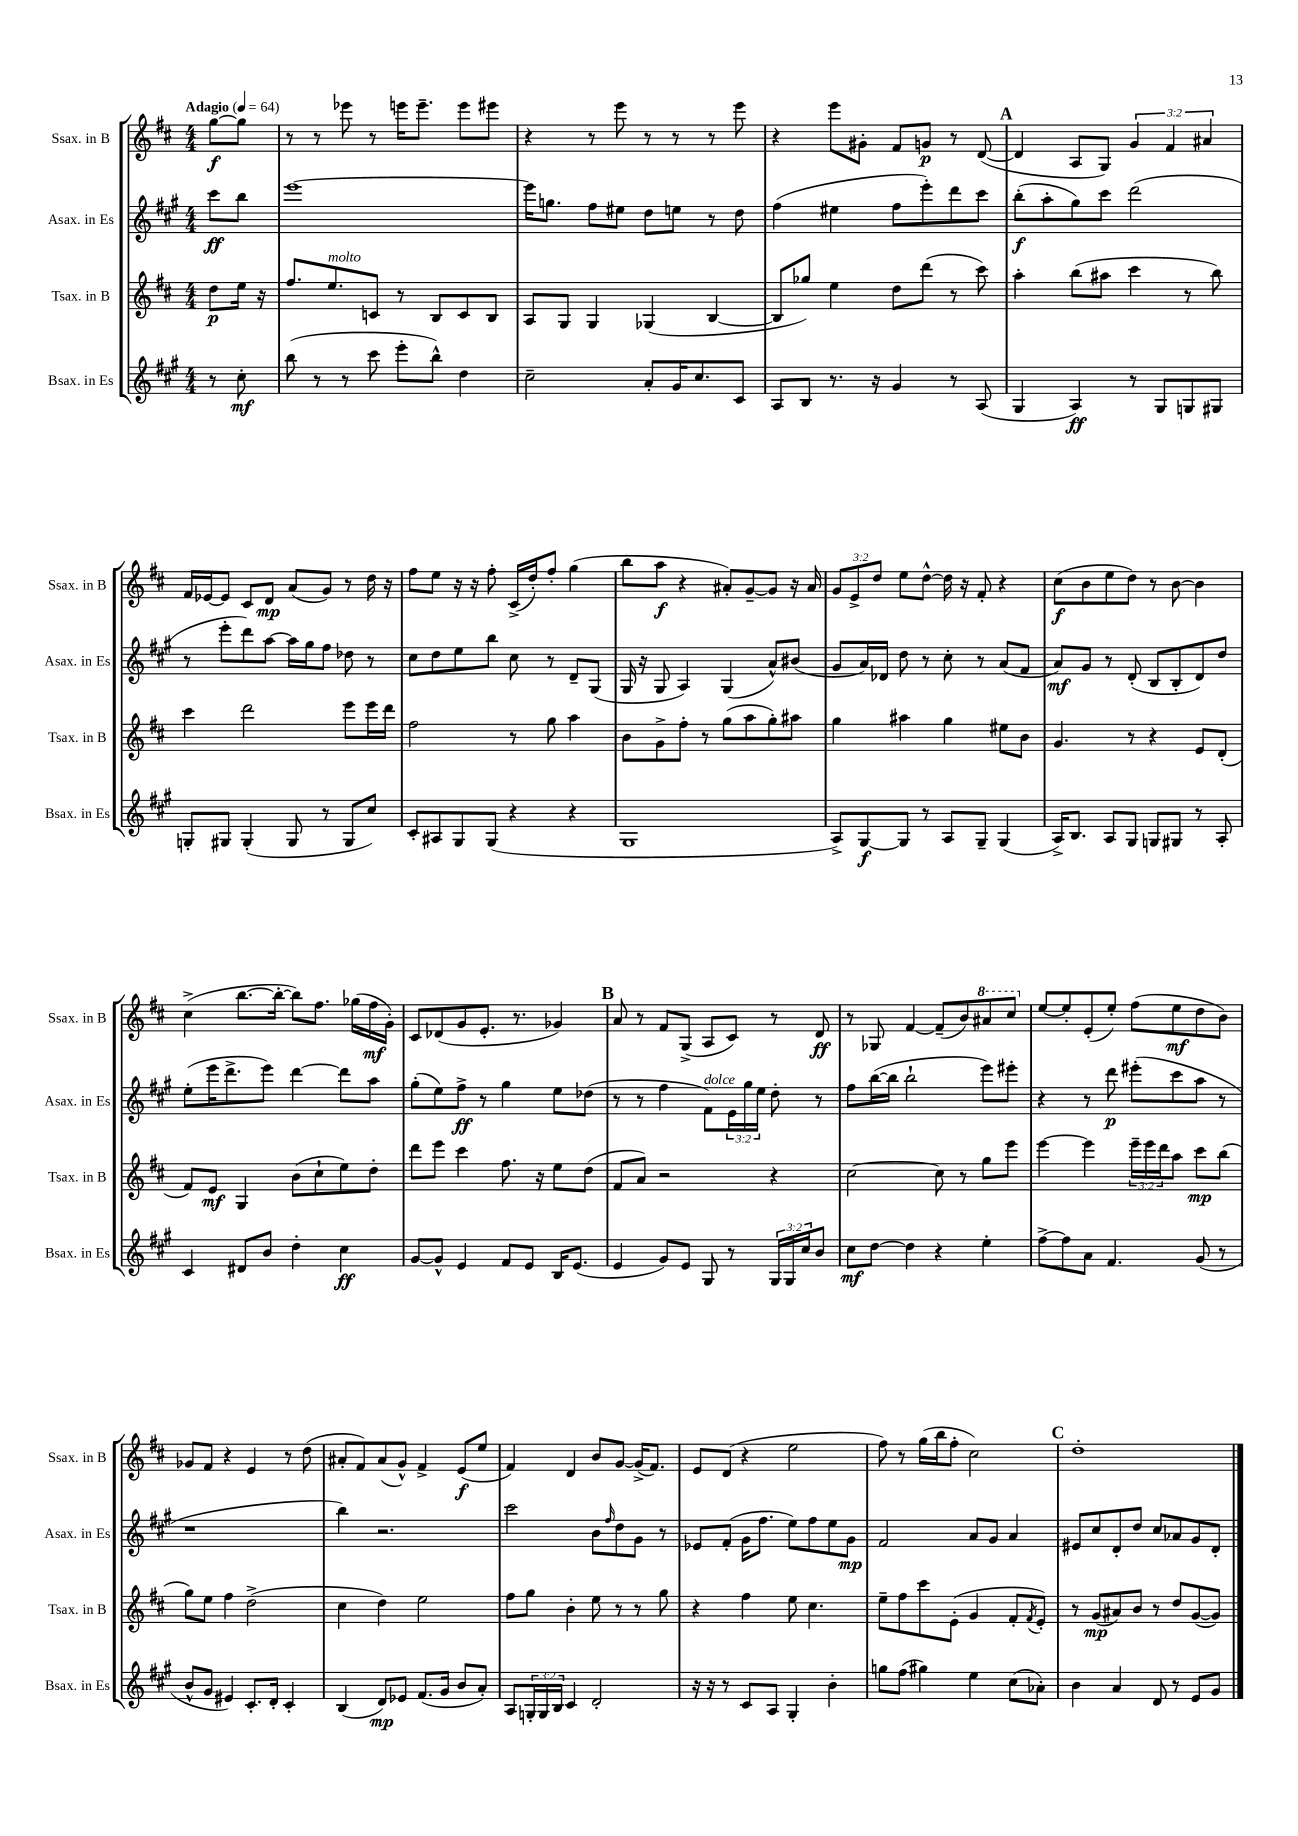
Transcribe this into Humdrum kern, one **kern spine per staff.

**kern	**kern	**kern	**kern
*staff4	*staff3	*staff2	*staff1
*clefG2	*clefG2	*clefG2	*clefG2
*k[f#c#g#]	*k[f#c#]	*k[f#c#g#]	*k[f#c#]
*M4/4	*M4/4	*M4/4	*M4/4
*MM64	*MM64	*MM64	*MM64
8r	8dd	8ccc#	[8gg
8cc#'	16ee	8bb	8gg]
.	16r	.	.
=	=	=	=
(8bb	8.ff#	[1eee	8r
8r	.	.	8r
.	8.ee	.	.
8r	.	.	8eee-
8ccc#	8c	.	8r
8eee'	8r	.	16eee
.	.	.	8.eee~
8bb^^)	8B	.	.
4dd	8c	.	8eee
.	8B	.	8eee#
=	=	=	=
2cc#~	8A	16eee]	4r
.	.	8.gg	.
.	8G	.	.
.	4G	8ff#	8r
.	.	8ee#	8eee
8a'	(4G-	8dd	8r
16g#	.	8ee	8r
8.cc#	.	.	.
.	[4B	8r	8r
8c#	.	8dd	8eee
=	=	=	=
8A	8B]	(4ff#	4r
8B	8gg-)	.	.
8.r	4ee	4ee#	8eee
.	.	.	8g#'
16r	.	.	.
4g#	8dd	8ff#	8f#
.	(8ddd	8eee')	8g
8r	8r	8ddd	8r
(8A	8ccc#)	8ccc#	([8d
=	=	=	=
4G#	4aa'	(8bb'	4d]
.	.	8aa'	.
4A)	(8bb	8gg#)	8A
.	8aa#	8ccc#	8G)
8r	4ccc#	(2ddd	6g
8G#	.	.	.
.	.	.	6f#
8G	8r	.	.
.	.	.	6a#
8G#	8bb)	.	.
=	=	=	=
8G'	4ccc#	8r	16f#
.	.	.	[16e-
8G#	.	8eee'	8e-]
(4G#'	2ddd	8ddd)	8c#
.	.	[8aa	8d
8G#	.	16aa]	(8a
.	.	16gg#	.
8r	.	8ff#	8g)
8G#	8eee	8dd-	8r
8cc#)	16eee	8r	16dd
.	16ddd	.	16r
=	=	=	=
8c#'	2ff#	8cc#	8ff#
8A#	.	8dd	8ee
8G#	.	8ee	16r
.	.	.	16r
(8G#	.	8bb	8ff#'
4r	8r	8cc#	(16c#^
.	.	.	16dd')
.	8gg	8r	8ff#'
4r	4aa	8d~	(4gg
.	.	(8G#	.
=	=	=	=
1G#	8b	16G#	8bb
.	.	16r	.
.	8g^	8G#	8aa
.	8ff#'	4A)	4r
.	8r	.	.
.	(8gg	(4G#	8a#')
.	8aa	.	[8g~
.	8gg')	8a^^)	8g]
.	8aa#	(8b#	16r
.	.	.	16a#
=	=	=	=
8A^)	4gg	8g#	12g
.	.	.	12e^
[8G#	.	16a)	.
.	.	.	12dd
.	.	16d-	.
8G#]	4aa#	8dd	8ee
8r	.	8r	[8dd^^
8A	4gg	8cc#'	16dd]
.	.	.	16r
8G#~	.	8r	8f#'
(4G#	8ee#	(8a	4r
.	8b	8f#	.
=	=	=	=
16A^)	4.g	8a)	(8cc#
8.B	.	.	.
.	.	8g#	8b
8A	.	8r	8ee
8G#	8r	(8d'	8dd)
8G	4r	8B	8r
8G#	.	8B'	[8b
8r	8e	8d)	4b]
8A'	(8d'	8dd	.
=	=	=	=
4c#	8f#)	(8ee'	(4cc#^
.	8e	16eee	.
.	.	8.ddd^	.
8d#	4G	.	[8.bb
8b	.	8eee)	.
.	.	.	16bb'_
4dd'	(8b	[4ddd	8bb])
.	8cc#`	.	8.ff#
4cc#	8ee)	8ddd]	.
.	.	.	(16gg-
.	8dd'	8aa	16ff#
.	.	.	16g')
=	=	=	=
[8g#	8ddd	(8gg#'	8c#
8g#^^]	8eee	8ee)	(8d-
4e	4ccc#	8ff#^	8g
.	.	8r	8.e'
8f#	8.ff#	4gg#	.
.	.	.	8.r
8e	.	.	.
.	16r	.	.
16B	8ee	8ee	4g-)
(8.e	.	.	.
.	(8dd	(8dd-	.
=	=	=	=
4e	8f#	8r	8a
.	8a)	8r	8r
8g#)	2r	4ff#	8f#
8e	.	.	(8G^
8G#	.	8f#)	8A
8r	.	24e	8c#)
.	.	24gg#	.
.	.	24ee	.
24G#	4r	8dd'	8r
24G#	.	.	.
24cc#	.	.	.
8b	.	8r	8d
=	=	=	=
8cc#	[2cc#	8ff#	8r
[8dd	.	([16bb	8G-
.	.	16bb]	.
4dd]	.	2bb`	[4f#
4r	8cc#]	.	(8f#~]
.	8r	.	8b)
4ee'	8gg	8eee)	8aa#
.	8eee	8eee#'	8ccc#
=	=	=	=
[8ff#^	[4eee	4r	[8ee
8ff#]	.	.	8ee']
8a	4eee]	8r	(8e'
4.f#	.	8ddd	8ee')
.	24eee~	(8eee#'	(8ff#
.	24eee	.	.
.	24ddd	.	.
.	8aa	8ccc#	8ee
(8g#	8ccc#	8aa	8dd
8r	(8bb	8r	8b)
=	=	=	=
8b^^	8gg)	1r	8g-
8g#	8ee	.	8f#
4e#)	4ff#	.	4r
8.c#'	(2dd^	.	4e
16d'	.	.	.
4c#'	.	.	8r
.	.	.	(8dd
=	=	=	=
(4B	4cc#	4bb)	8a#'
.	.	.	8f#)
8d)	4dd)	2.r	(8a#
8e-	.	.	8g^^)
(8.f#	2ee	.	4f#^
16g#	.	.	.
8b	.	.	(8e
8a')	.	.	8ee
=	=	=	=
8A	8ff#	2ccc#	4f#)
24G'	8gg	.	.
24G	.	.	.
24B	.	.	.
4c#	4b'	.	4d
2d'	8ee	8b	8b
.	.	16qqff#	.
.	8r	8dd	[8g
.	8r	8g#	(16g^]
.	.	.	8.f#)
.	8gg	8r	.
=	=	=	=
16r	4r	8e-	8e
16r	.	.	.
8r	.	(8f#'	(8d
8c#	4ff#	16g#	4r
.	.	8.ff#	.
8A	.	.	.
4G#'	8ee	8ee)	2ee
.	4.cc#	8ff#	.
4b'	.	8ee	.
.	.	8g#	.
=	=	=	=
8gg	8ee~	2f#	8ff#)
(8ff#	8ff#	.	8r
4gg#)	8ccc#	.	(16gg
.	.	.	16bb
.	(8e'	.	8ff#'
4ee	4g	8a	2cc#)
.	.	8g#	.
(8cc#	8f#'	4a	.
.	8qf#	.	.
8a-')	8e')	.	.
=	=	=	=
4b	8r	8e#	1dd'
.	(8g	8cc#	.
4a	8a#)	8d'	.
.	8b	8dd	.
8d	8r	8cc#	.
8r	8dd	8a-	.
8e	([8g	8g#	.
8g#	8g])	8d'	.
==	==	==	==
*-	*-	*-	*-
